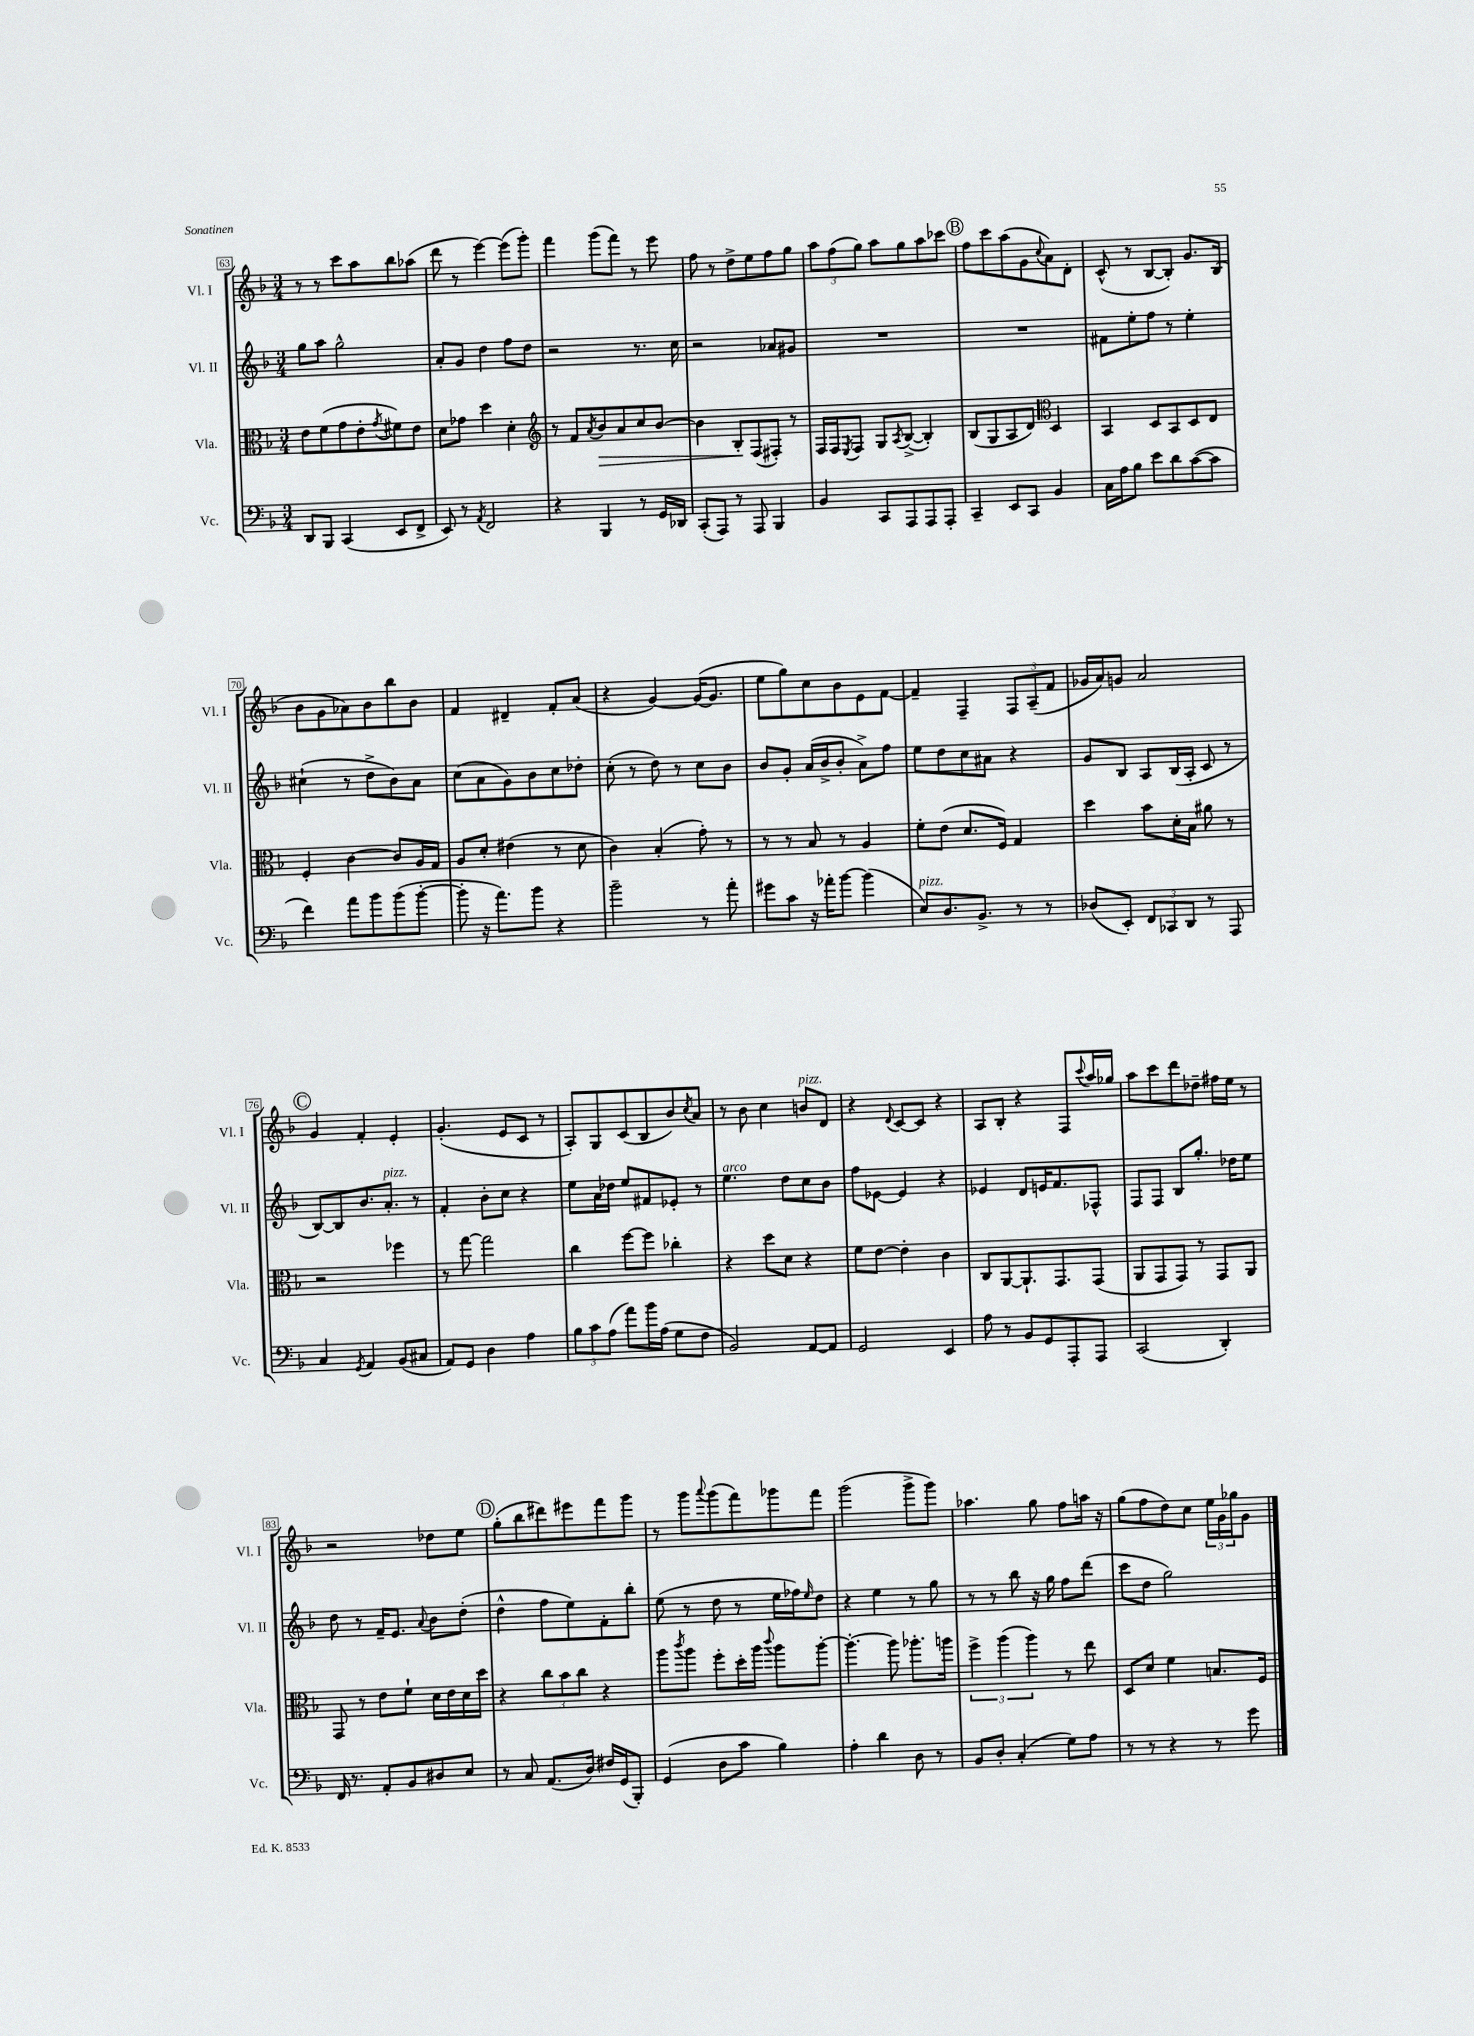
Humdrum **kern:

**kern	**kern	**kern	**kern
*staff4	*staff3	*staff2	*staff1
*clefF4	*clefC3	*clefG2	*clefG2
*k[b-]	*k[b-]	*k[b-]	*k[b-]
*M3/4	*M3/4	*M3/4	*M3/4
8DD	8e	8gg	8r
8BBB-	(8f	8aa	8r
(4CC	8g	2gg^^	8ccc
.	8e'	.	8aa
.	8qg	.	.
8EE	8f#)	.	8bb-
8FF^	8e	.	(8aa-
=	=	=	=
8EE)	8d	8a'	8ddd
8r	8g-	8g	8r
8qAA	.	.	.
2FF	4dd	4dd	[4eee)
.	4d'	8ff	(8eee]
.	.	8dd	8ggg')
=	=	=	=
*	*clefG2	*	*
4r	8r	2r	4fff
.	8f	.	.
.	8qa	.	.
4BBB-	8b-	.	(8ggg
.	8a	.	8fff)
8r	8cc	8.r	8r
16GG	[8b-	.	8eee
16DD-	.	16cc	.
=	=	=	=
(8CC'	4b-]	2r	8ff
8AAA)	.	.	8r
8r	8B-'	.	8dd^
8AAA	(8F	.	8ee
4BBB-	8F#')	8a-	8ff
.	8r	8g#	8gg
=	=	=	=
4BB-	16F	2.r	12aa
.	16F	.	.
.	.	.	(12ff
.	8qE	.	.
.	8F	.	.
.	.	.	12gg)
8CC	8G	.	8aa
.	8qA	.	.
8AAA	([8B-^	.	8gg
8AAA	4B-'])	.	8aa
8AAA'	.	.	8ccc-
=	=	=	=
4CC~	(8B-	2.r	8ff
.	8G	.	8ccc
8EE	8A	.	(8aa
8CC	8d)	.	8g
*	*clefC3	*	*
.	.	.	8qqcc
4BB-	4D	.	8a)
.	.	.	8d'
=	=	=	=
16C	4BB-	8f#	(8c^^
16A	.	.	.
8B-	.	8ee'	8r
8e	8D	8ff	[8B-
8d	8BB-	8r	8B-'])
([8c	8D	4ee'	8.g
8c]	8E	.	.
.	.	.	(16B-
=	=	=	=
4f)	4F'	(4cc#`	8b-
.	.	.	8g
8a	[4c	8r	8a-)
8b-	.	8dd^	8b-
(8b-	8c]	8b-)	8bb-
[8b-'	16A	8a	8b-
.	16G	.	.
=	=	=	=
8b-']	8A	(8cc	4f
16r	8d'	8a	.
8.a)	.	.	.
.	(4e#	8g)	4d#~
8b-	.	8b-	.
4r	8r	8cc	8f'
.	8d	8dd-'	(8a
=	=	=	=
2b-~	4c)	(8cc'	4r
.	.	8r	.
.	(4B-'	8dd)	[4g)
.	.	8r	.
8r	8g')	8cc	(16g_
.	.	.	8.g]
8a'	8r	8b-	.
=	=	=	=
8g#	8r	8b-	8ee
8c	8r	8g'	8gg)
16r	8B-	(16a	8cc
16a-'	.	16b-^	.
[8b-	8r	8b-'	8b-
(4b-]	4A	8a^)	8e
.	.	8ff	[8f
=	=	=	=
8E)	8f'	8ee	4f~]
8.D	(8e	8dd	.
.	8.d	8cc	4F~
8.BB-^	.	.	.
.	.	8a#	.
.	16F)	.	.
8r	4G	4r	12F
.	.	.	(12A~
8r	.	.	.
.	.	.	12f
=	=	=	=
(8D-	4dd	8g	16g-
.	.	.	16a)
8EE')	.	8B-	8g
12FF	8b-	8A	2a
12CC-	.	.	.
.	16d'	(16B-	.
12DD	.	.	.
.	16B-	16A'	.
8r	8a#	8c	.
8AAA	8r	8r	.
=	=	=	=
4C	2r	[8B-)	4g
.	.	8B-]	.
8qGG	.	.	.
4AA	.	8.b-	4f'
.	.	8.a'	.
(8BB-	4ff-	.	4e'
8C#	.	8r	.
=	=	=	=
8AA)	8r	4f'	(4.g'
8GG	[8gg	.	.
4D	2gg]	8b-'	.
.	.	8cc	8e
4A	.	4r	8c
.	.	.	8r
=	=	=	=
12B-	4cc	8ee	8A')
12c	.	.	.
.	.	16a	8G
(12A	.	.	.
.	.	16dd-	.
8a)	[8ff	8ee	(8c
16b-	8ff]	8f#	8B-
(16A	.	.	.
8G	4cc-'	8e-'	8b-)
.	.	.	8qcc
8F	.	8r	8a
=	=	=	=
2BB-)	4r	4.ee	8r
.	.	.	8b-
.	8dd	.	4cc
.	8d	8dd	.
[8AA	4r	8cc	8b
8AA]	.	8b-	8d
=	=	=	=
2GG	8f	8ff	4r
.	[8e	[8e-	.
.	.	.	8qqd
.	4e']	4e-]	[8c
.	.	.	8c]
4EE	4c	4r	4r
=	=	=	=
8A	8C	4e-	8A
8r	[8AA	.	8B-'
8BB-	8.AA`]	8d	4r
8GG	.	16e	.
.	8.GG	8.f	.
8AAA'	.	.	8F
.	.	.	8qqccc
8AAA	(8GG	8F-^^	16aa
.	.	.	16gg-
=	=	=	=
(2CC	8AA	8F	8aa
.	8GG	8F	8ccc
.	8GG)	8B-	8ddd
.	8r	8.gg'	8dd-~
4DD')	8GG	.	16ff#
.	.	16dd-	16ee
.	8AA	8ee	8r
=	=	=	=
16FF	8GG	8dd	2r
8.r	.	.	.
.	8r	8r	.
8AA'	8e	16f~	.
.	.	8.e	.
8BB-	8f`	.	.
.	.	8qqa	.
8D#	16d	8b-	8dd-
.	16e	.	.
8E	16d	(8dd'	8ee
.	16dd	.	.
=	=	=	=
8r	4r	4dd^^	(8gg'
8C	.	.	8bb-
(8.AA	12cc	8ff	8ddd#)
.	12b-	.	.
.	.	8ee)	8eee#
.	12cc	.	.
16D)	.	.	.
16F#	4r	8f'	8fff
(16GG	.	.	.
8BBB-')	.	8bb-'	8ggg
=	=	=	=
(4GG	8aa	(8ee	8r
.	8qccc	.	.
.	8aa	8r	8ggg
.	.	.	8qqaaa
8D	8ff'	8dd	(8ggg
8c	16dd'	8r	8fff)
.	16aa	.	.
.	8qqccc	.	.
4B-)	8aa	16ee	8ggg-
.	.	16ff-)	.
.	.	16qqee	.
.	[8aa'	8dd	8fff
=	=	=	=
4A'	4.aa'_	4r	(2ggg
4d	.	4ee	.
.	8aa]	.	.
8D	8.aa-'	8r	8ggg^
8r	.	8gg	8ggg)
.	16aa	.	.
=	=	=	=
8BB-	6ff^	8r	4.aa-
8D'	.	8r	.
.	(6aa	.	.
(4C'	.	8bb-	.
.	6aa)	.	.
.	.	16r	8gg
.	.	16gg	.
8G)	8r	8ff	8ff
8A	8ee	(8ddd	16aa
.	.	.	16r
=	=	=	=
8r	8D	8ccc	(8gg
8r	8d	8dd	8ff
4r	4f	2gg)	8dd)
.	.	.	8cc
8r	8.B	.	24ee
.	.	.	24g
.	.	.	24gg-
8g	.	.	8g
.	16F	.	.
==	==	==	==
*-	*-	*-	*-
